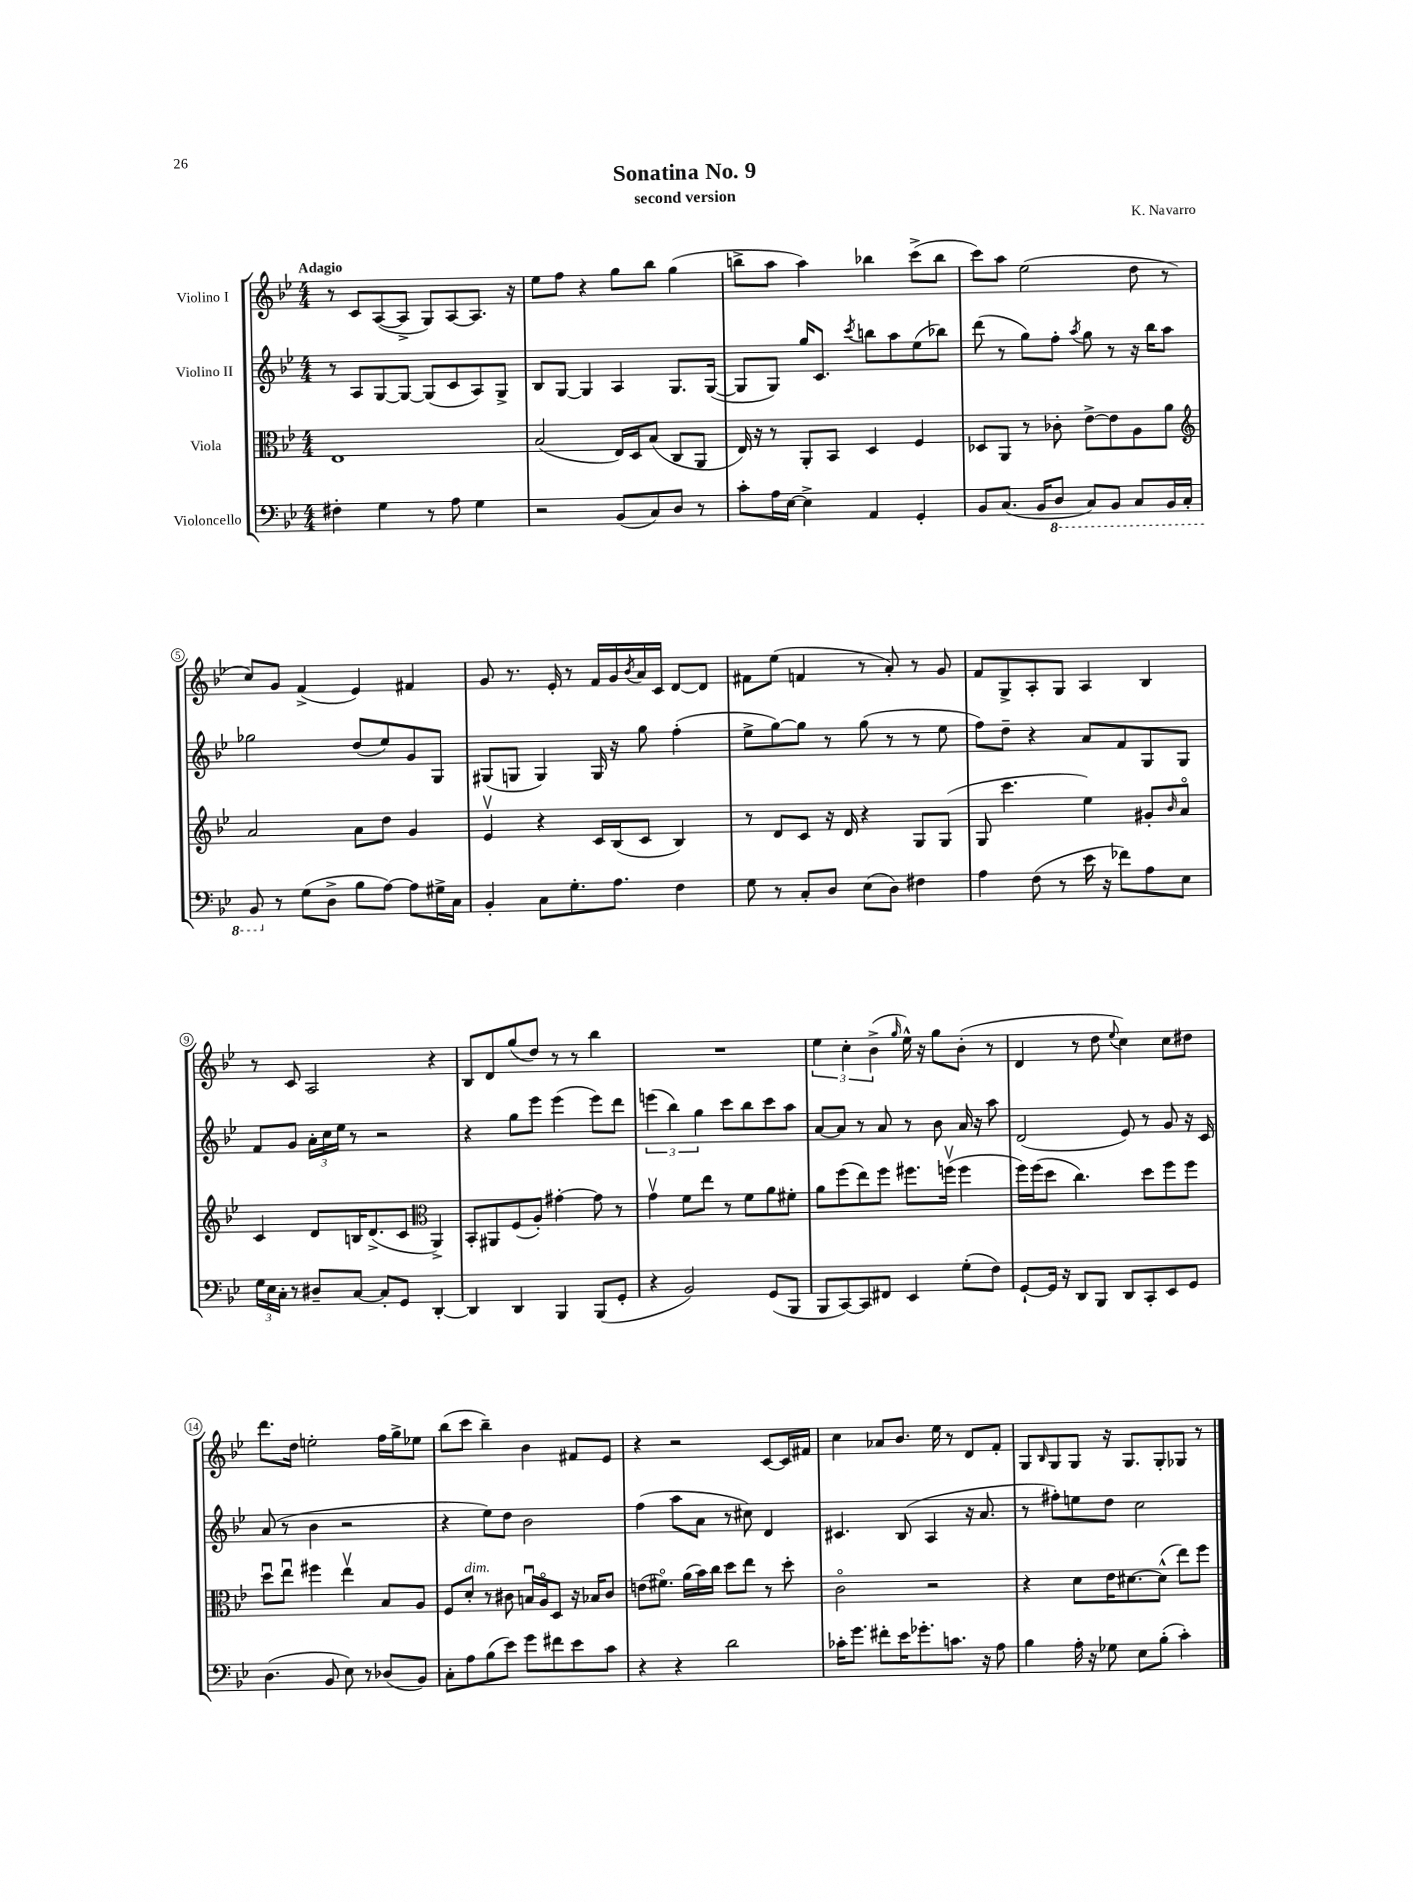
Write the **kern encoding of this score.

**kern	**kern	**kern	**kern
*staff4	*staff3	*staff2	*staff1
*clefF4	*clefC3	*clefG2	*clefG2
*k[b-e-]	*k[b-e-]	*k[b-e-]	*k[b-e-]
*M4/4	*M4/4	*M4/4	*M4/4
4F#'	1E-	8r	8r
.	.	8A	8c
4G	.	[8G	([8A
.	.	8G_	8A^]
8r	.	(8G]	8G)
8A	.	8c	[8A
4G	.	8A)	8.A]
.	.	8G^	.
.	.	.	16r
=	=	=	=
2r	(2B-	8B-	8ee-
.	.	[8G	8ff
.	.	4G]	4r
(8BB-	16E-)	4A	8gg
.	16D	.	.
8C)	(8B-	.	8bb-
8D	8C	8.G	(4gg
8r	8AA	.	.
.	.	([16G	.
=	=	=	=
8c'	16E-)	8G]	8bb^
.	16r	.	.
16A	8r	8G)	8aa
[16E-	.	.	.
4E-^]	8AA'	16gg	4aa)
.	.	8.c	.
.	8BB-	.	.
.	.	8qccc	.
4AA	4D	8bb	4bb-
.	.	8aa	.
4GG'	4F	(8ee-	(8ccc^
.	.	8bb-)	8bb-
=	=	=	=
8BB-	8D-	(8ddd	8ccc)
(8.C	8AA	8r	8aa
.	8r	8gg)	(2ee-
16BB-	.	.	.
8DD	8c-'	8ff'	.
.	.	8qaa	.
8CC)	[8e-^	8gg	.
8BBB-	8e-]	8r	.
8CC	8A	16r	8dd
.	.	16bb-	.
16BBB-	8a	8aa	8r
16CC'	.	.	.
=	=	=	=
*	*clefG2	*	*
8BBB-	2a	2gg-	8cc)
8r	.	.	8g
(8G	.	.	(4f^
8D^	.	.	.
8B-	8a	(8dd	4e-)
[8A)	8dd	8ee-)	.
8A]	4g	8g	4f#
16G#^	.	8G	.
16C	.	.	.
=	=	=	=
4BB-'	4e-v	(8G#	8g
.	.	8G	8.r
8C	4r	4G)	.
.	.	.	16e-'
8.G'	.	.	8r
.	16c	16G	16f
8.A	(16B-	16r	16g
.	.	.	8qb-
.	8c	8gg	16a
.	.	.	16c
4F	4B-)	(4ff'	[8d
.	.	.	8d]
=	=	=	=
8G	8r	8ee-^	8f#
8r	8d	[8gg)	(8ee-
8C'	8c	8gg]	4f
8D	16r	8r	.
.	16d	.	.
(8E-	4r	(8gg	8r
8D)	.	8r	8a')
4F#	8G	8r	8r
.	(8G	8ee-	8g
=	=	=	=
4A	8G	8ff)	8f
.	4.ccc	8dd~	8G^
(8F	.	4r	8A'
8r	.	.	8G
16e-	4ee-)	8a	4A
16r	.	.	.
8f-)	.	8f	.
8A	8g#'	8G	4B-
.	16qqb-	.	.
8E-	8ao	8G	.
=	=	=	=
24G	4c	8f	8r
24E-	.	.	.
24C'	.	.	.
8r	.	8g	8c
8D#~	8d	24a'	2A
.	.	24cc	.
.	.	24ee-	.
[8C	16B	8r	.
.	(8.d^	.	.
8C']	.	2r	.
8GG	8c	.	.
*	*clefC3	*	*
[4DD'	4AA^)	.	4r
=	=	=	=
4DD]	8BB-'	4r	8B-
.	8AA#	.	8d
4DD	(8F	8gg	(8gg
.	8A')	8eee-	8dd)
4BBB-	[4g#'	(4eee-	8r
.	.	.	8r
(8BBB-	8g#]	8eee-)	4bb-
8GG'	8r	8ddd	.
=	=	=	=
4r	4gv	(6eee	1r
.	.	6bb-)	.
2BB-)	8f	.	.
.	.	6gg	.
.	8ee-	.	.
.	8r	8ccc	.
.	8f	8bb-	.
(8GG	8a	8ccc	.
8BBB-	8f#'	8aa	.
=	=	=	=
8BBB-	8a	[8a	6ee-
[8CC)	(8ff	8a]	.
.	.	.	6cc'
8CC]	8ee-)	8r	.
.	.	.	(6b-^
8FF#	8ff	8a	.
.	.	.	16qqgg
4EE-	8.ff#	8r	16ee-^^)
.	.	.	16r
.	.	8b-	8gg
.	(16ffv	.	.
(8G'	4ff	16a	(8b-'
.	.	16r	.
8F)	.	8aa	8r
=	=	=	=
[8GG`	16ff)	(2d	4d
.	(16ff	.	.
16GG]	8dd	.	.
16r	.	.	.
8DD	4.cc)	.	8r
8BBB-	.	.	8dd
.	.	.	8qqee-
8DD	.	8e-)	4cc)
8CC'	8dd	8r	.
8EE-	8ff	8g	8cc
8GG	8ff	16r	8dd#
.	.	16c	.
=	=	=	=
(4.D	8ddu	(8a	8.ddd
.	8ee-u	8r	.
.	.	.	16dd
.	4ff#	4b-	2ee'
8BB-	.	.	.
8E-)	4ee-v	2r	.
8r	.	.	.
(8D-	8B-	.	16ff
.	.	.	16gg^
8BB-)	8A	.	8ee-
=	=	=	=
8C'	8F	4r	(8bb-
8A	8d'	.	8ccc
(8B-	8r	8ee-)	4bb-~)
8e-)	8c#	8dd	.
8g	16Bu	2b-	4b-
.	16Ao	.	.
8f#	8D	.	.
8e-	16r	.	8f#
.	16B-	.	.
8c	8c#	.	8e-
=	=	=	=
4r	(8e	(4ff	4r
.	8.f#o)	.	.
4r	.	8aa	2r
.	(16a	.	.
.	16b-)	8a	.
.	16cc	.	.
2d	8dd	8r	.
.	8ee-	8cc#)	.
.	8r	4d	[8c
.	8dd'	.	16c]
.	.	.	16f#
=	=	=	=
16c-'	2co	4.c#	4cc
8.g	.	.	.
8f#'	.	.	8a-
16e-	.	(8B-	8.b-
8.g-'	.	.	.
.	2r	4A	.
.	.	.	16ee-
8.c	.	.	8r
.	.	16r	8d
16r	.	8.a	.
8A	.	.	8f'
=	=	=	=
4B-	4r	8r	8G
.	.	.	16qqB-
.	.	8ff#')	8G
16A'	8d	8ee	8G
16r	.	.	.
8G-	16e-	8dd	16r
.	[8.d#	.	8.G
8E-	.	2cc	.
(8B-'	(8d#^^]	.	8G'
4c')	8ee-)	.	8G-
.	8ff	.	8r
==	==	==	==
*-	*-	*-	*-
